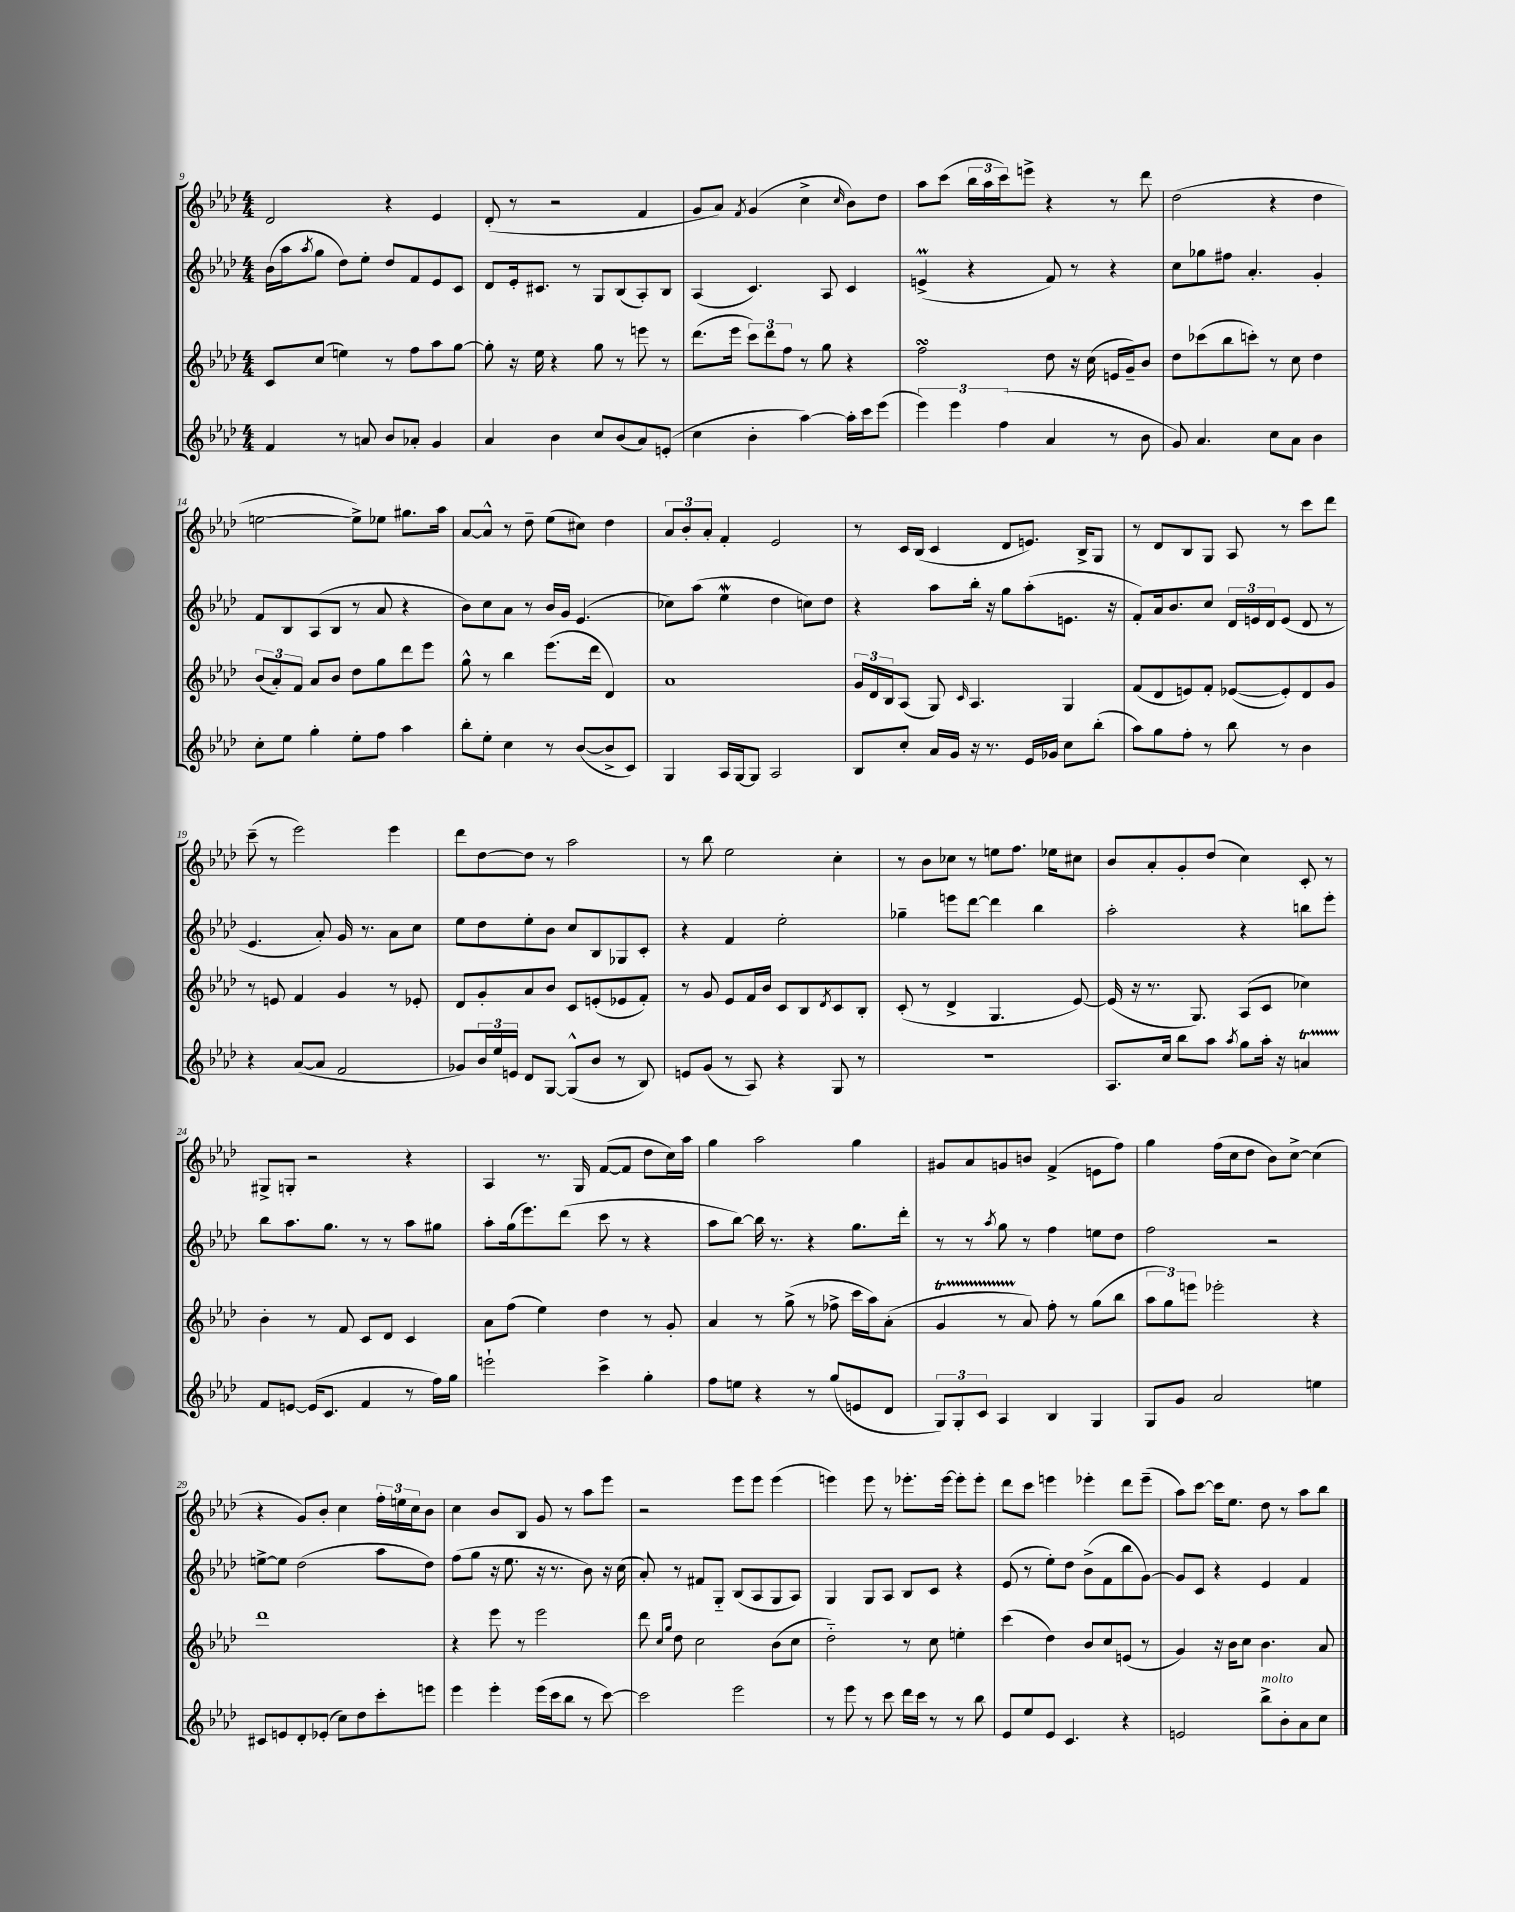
<<
\new StaffGroup <<
\new Staff = "s0" {
    \clef treble \key aes \major \numericTimeSignature \time 4/4
    des'2 r4 ees'4 |
    des'8-.( r8 r2 f'4 |
    g'8 aes'8) \acciaccatura { f'8 } g'4( c''4-> \grace { c''16 } bes'8) des''8 |
    aes''8 c'''8( \tuplet 3/2 { bes''16 aes''16 c'''16) } e'''8-> r4 r8 des'''8 |
    des''2( r4 des''4 |
    e''2~ e''8->) ees''8 gis''8. aes''16 |
    aes'8~ aes'8-^ r8 des''8-- ees''8( cis''8) des''4 |
    \tuplet 3/2 { aes'8 bes'8-. aes'8-. } f'4-. ees'2 |
    r8 c'16 bes16( c'4 des'8 e'8.) bes16-> g8 |
    r8 des'8 bes8 g8 aes8 r8 c'''8 des'''8 |
    c'''8--( r8 ees'''2) ees'''4 |
    des'''8 des''8~ des''8 r8 aes''2 |
    r8 bes''8 ees''2 c''4-. |
    r8 bes'8 ces''8 r8 e''8 f''8. ees''16 cis''8 |
    bes'8 aes'8-. g'8-. des''8( c''4) c'8-. r8 |
    gis8-> g8-. r2 r4 |
    aes4 r8. g16 f'8~( f'8 des''8 c''16) aes''16 |
    g''4 aes''2 g''4 |
    gis'8 aes'8 g'8 b'8 f'4->( e'8 f''8) |
    g''4 f''16( c''16 des''8 bes'8) c''8~-> c''4( |
    r4 g'8) bes'8-. c''4 \tuplet 3/2 { f''16-. e''16 c''16 } bes'8 |
    c''4 bes'8 bes8 g'8 r8 aes''8 ees'''8 |
    r2 ees'''8 ees'''8 ees'''4( |
    e'''4) e'''8 r8 ees'''8.-. ees'''16~ ees'''8-. ees'''8-. |
    des'''8 c'''8 e'''4 ees'''4-. des'''8 ees'''8--( |
    aes''8) c'''8~ c'''16 ees''8. des''8 r8 aes''8 bes''8 \bar "|." |
}
\new Staff = "s1" {
    \clef treble \key aes \major \numericTimeSignature \time 4/4
    bes'16( aes''16 \acciaccatura { aes''8 } g''8 des''8) ees''8-. des''8 f'8 ees'8 c'8 |
    des'8 ees'16-. cis'8. r8 g8 bes8( aes8-.) bes8 |
    aes4( c'4.) aes8 c'4 |
    e'4->\prall( r4 f'8) r8 r4 |
    c''8 ges''8 fis''8 aes'4.-. g'4-. |
    f'8 bes8 aes8( bes8 r8 aes'8 r4 |
    bes'8) c''8 aes'8 r8 bes'16 g'16 ees'4.( |
    ces''8) aes''8( ees''4\mordent des''4 c''8) des''8 |
    r4 aes''8 bes''16-. r16 g''8 aes''8-.( e'8. r16 |
    f'8-.) aes'16 bes'8. c''8 \tuplet 3/2 { des'16 e'16 des'16 } e'8( des'8 r8 |
    ees'4. aes'8-.) g'16 r8. aes'8 c''8 |
    ees''8 des''8 ees''8-. bes'8 c''8 bes8 ges8 c'8-. |
    r4 f'4 ees''2-. |
    ges''4-- e'''8 des'''8~ des'''4 bes''4 |
    aes''2-. r4 b''8 ees'''8-. |
    bes''8 aes''8. g''8. r8 r8 aes''8 gis''8 |
    aes''8-. g''16( ees'''8.) des'''8( c'''8 r8 r4 |
    aes''8 bes''8~) bes''16 r8. r4 g''8. des'''16-. |
    r8 r8 \acciaccatura { aes''8 } g''8 r8 f''4 e''8 des''8 |
    f''2 r2 |
    e''8~-> e''8 des''2( aes''8 des''8) |
    f''8( g''8 r16 ees''8. r16 r8. bes'8) r16 c''16( |
    aes'8-.) r8 fis'8 g8-_ bes8( aes8 g8 aes8) |
    g4 g8 aes8 bes8 c'8 r4 |
    ees'8( r8 ees''8-.) des''8 bes'8->( f'8 bes''8 g'8~) |
    g'8 c'8 r4 ees'4 f'4 \bar "|." |
}
\new Staff = "s2" {
    \clef treble \key aes \major \numericTimeSignature \time 4/4
    c'8 c''8( e''4) r8 f''8 aes''8 g''8~ |
    g''8-. r16 ees''16 r4 g''8 r8 e'''8 r8 |
    des'''8.( ees'''16 \tuplet 3/2 { c'''8) des'''8 f''8 } r8 g''8 r4 |
    f''2\turn des''8 r16 c''16( e'16 g'16--) bes'8 |
    des''8 ces'''8( bes''8 c'''8-.) r8 c''8 des''4 |
    \tuplet 3/2 { bes'8( aes'8-.) f'8 } aes'8 bes'8 des''8 g''8 des'''8 ees'''8 |
    g''8-^ r8 bes''4 ees'''8.( des'''16 des'4) |
    aes'1 |
    \tuplet 3/2 { g'16 des'16 bes16 } aes8( g8) \grace { c'16 } aes4. g4 |
    f'8( des'8 e'8) f'8-. ees'8~( ees'8-.) des'8 g'8 |
    r8 e'8 f'4 g'4 r8 ees'8-. |
    des'8 g'8-. aes'8 bes'8 c'8 e'8-.( ees'8 f'8-.) |
    r8 g'8 ees'8 f'16 bes'16 c'8 bes8 \acciaccatura { des'8 } c'8 bes8-. |
    c'8-.( r8 des'4-> g4. ees'8~) |
    ees'16( r16 r8. g8.) aes8( c'8 ces''4) |
    bes'4-. r8 f'8 c'8 des'8 c'4 |
    aes'8 f''8( ees''4) des''4 r8 g'8-. |
    aes'4 r8 g''8->( r8 fes''8-> c'''16 aes''16) aes'8-.( |
    g'4\startTrillSpan r8 aes'8\stopTrillSpan) f''8-. r8 g''8( bes''8 |
    \tuplet 3/2 { aes''8 g''8) e'''8 } ees'''2-. r4 |
    des'''1 |
    r4 ees'''8 r8 ees'''2 |
    des'''8 \grace { c''16 g''16 } des''8 c''2 bes'8( c''8 |
    des''2-_) r8 c''8 e''4-. |
    c'''4( des''4) bes'8 c''8 e'8( r8 |
    g'4) r16 bes'16 c''8 bes'4. aes'8 \bar "|." |
}
\new Staff = "s3" {
    \clef treble \key aes \major \numericTimeSignature \time 4/4
    f'4 r8 a'8 bes'8 aes'8-. g'4 |
    aes'4 bes'4 c''8 bes'8( aes'8) e'8-.( |
    c''4 bes'4-. aes''4~) aes''16-. c'''16 ees'''8( |
    \tuplet 3/2 { ees'''4) ees'''4 f''4( } aes'4 r8 bes'8 |
    g'8) aes'4. c''8 aes'8 bes'4 |
    c''8-. ees''8 g''4-. ees''8-. f''8 aes''4 |
    bes''8-. ees''8-. c''4 r8 bes'8~( bes'8-> c'8) |
    g4 aes16 g16~ g8 aes2 |
    bes8 c''8-. aes'16 g'16 r16 r8. ees'16 ges'16 c''8 bes''8-.( |
    aes''8) g''8 f''8-. r8 bes''8 r8 bes'4 |
    r4 aes'8~( aes'8 f'2 |
    ges'8) \tuplet 3/2 { bes'16 ees''16 e'16 } des'8 g8~ g8-^( bes'8 r8 bes8) |
    e'8 g'8( r8 aes8) r4 g8 r8 |
    r1 |
    aes8. c''16 bes''8 aes''8 \acciaccatura { aes''8 } g''8 aes''16-. r16 a'4\startTrillSpan |
    f'8\stopTrillSpan e'8~ e'16( c'8. f'4 r8 f''16) g''16 |
    e'''2-! c'''4-> g''4-. |
    f''8 e''8 r4 r8 g''8( e'8 des'8 |
    \tuplet 3/2 { g8) g8-. c'8 } aes4 bes4 g4 |
    g8 g'8 aes'2 e''4 |
    cis'8 e'8 des'8-. ees'8-.( c''8) des''8 c'''8-. e'''8 |
    ees'''4 ees'''4-. ees'''16( c'''16 bes''8 r8 c'''8~) |
    c'''2 ees'''2 |
    r8 ees'''8 r8 c'''8 des'''16 c'''16 r8 r8 bes''8 |
    ees'8 ees''8 ees'8 c'4. r4 |
    e'2 bes''8->^\markup { \italic "molto" } bes'8-. aes'8 c''8 \bar "|." |
}
>>
>>
\layout { \context { \Score currentBarNumber = #9 } }
